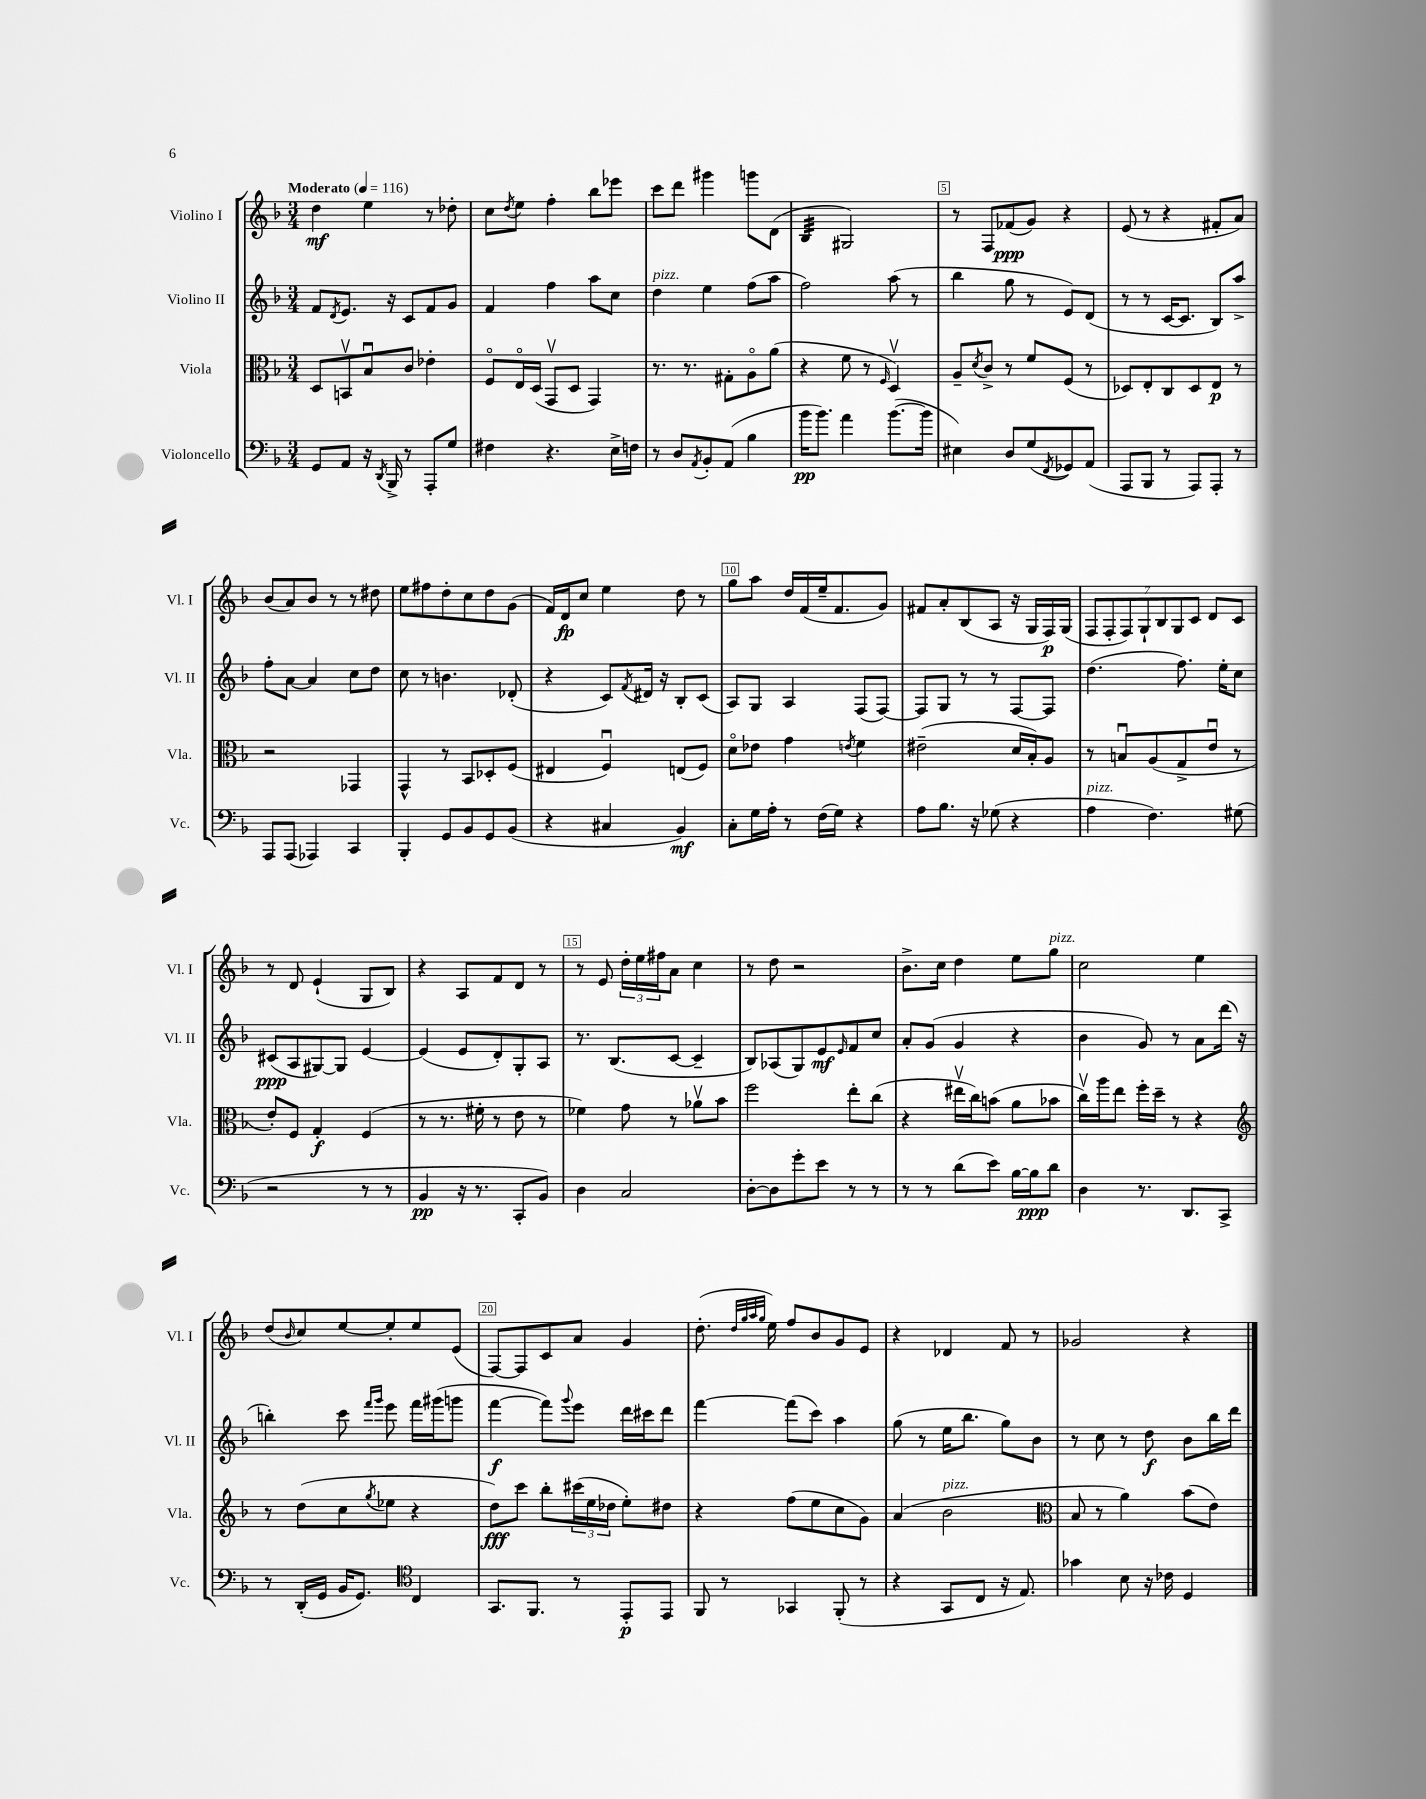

**kern	**dynam	**kern	**dynam	**kern	**dynam	**kern	**dynam
*part4	*part4	*part3	*part3	*part2	*part2	*part1	*part1
*staff4	*staff4	*staff3	*staff3	*staff2	*staff2	*staff1	*staff1
*I"Violoncello	*	*I"Viola	*	*I"Violino II	*	*I"Violino I	*
*I'Vc.	*	*I'Vla.	*	*I'Vl. II	*	*I'Vl. I	*
*clefF4	*	*clefC3	*	*clefG2	*	*clefG2	*
*k[b-]	*	*k[b-]	*	*k[b-]	*	*k[b-]	*
*M3/4	*	*M3/4	*	*M3/4	*	*M3/4	*
*MM116	*	*MM116	*	*MM116	*	*MM116	*
=1	=1	=1	=1	=1	=1	=1	=1
!	!	!	!	!	!	!LO:TX:a:B:t=Moderato	!
8GG/L	.	8D/L	.	8f/L	.	4dd\	mf
.	.	.	.	8qd/	.	.	.
8AA/J	.	8BBnv/	.	8.e/J	.	.	.
16r	.	8B-u/	.	.	.	4ee\	.
8qDD/	.	.	.	.	.	.	.
16BBB-^/	.	.	.	16r	.	.	.
8r	.	8c/J	.	8c/L	.	.	.
8AAA'/L	.	4e-X'\	.	8f/	.	8r	.
8G/J	.	.	.	8g/J	.	8dd-X'\	.
=2	=2	=2	=2	=2	=2	=2	=2
4F#X\	.	8F/L	.	4f/	.	8cc\L	.
.	.	.	.	.	.	8qdd/	.
.	.	16E/L	.	.	.	8ee\J	.
.	.	(16D/JJ	.	.	.	.	.
4.r	.	8GGv/L	.	4ff\	.	4ff'\	.
.	.	8D/J	.	.	.	.	.
.	.	4GG/)	.	8aa\L	.	8bb-\L	.
16E^\LL	.	.	.	8cc\J	.	8eee-X\J	.
16Fn\JJ	.	.	.	.	.	.	.
=3	=3	=3	=3	=3	=3	=3	=3
!	!	!	!	!LO:TX:a:i:t=pizz.	!	!	!
8r	.	8.r	.	4dd\	.	8ccc\L	.
8D/L	.	.	.	.	.	8ddd\J	.
.	.	8.r	.	.	.	.	.
8qAA/	.	.	.	.	.	.	.
8BB-'/	.	.	.	4ee\	.	4ggg#X\	.
(8AA/J	.	8G#X'\L	.	.	.	.	.
4B-\	.	8A\	.	(8ff\L	.	8gggn\L	.
.	.	(8a\J	.	8aa\J	.	(8d\J	.
=4	=4	=4	=4	=4	=4	=4	=4
*	*	*	*	*	*	*tremolo	*
16b-\KL	pp	4r	.	2ff\)	.	32B-/LLL	.
.	.	.	.	.	.	32B-/	.
8.b-\J)	.	.	.	.	.	32B-/	.
.	.	.	.	.	.	32B-/	.
.	.	.	.	.	.	32B-/	.
.	.	.	.	.	.	32B-/	.
.	.	.	.	.	.	32B-/	.
.	.	.	.	.	.	32B-/JJJ	.
*	*	*	*	*	*	*Xtremolo	*
4a\	.	8f\	.	.	.	2G#X/)	.
.	.	8r	.	.	.	.	.
.	.	16qqF/	.	.	.	.	.
([8.b-\L	.	4Dv/)	.	(8aa\	.	.	.
.	.	.	.	8r	.	.	.
16b-\Jk]	.	.	.	.	.	.	.
=5	=5	=5	=5	=5	=5	=5	=5
4E#X\)	.	8A~/L	.	4bb-\	.	8r	.
.	.	8qd/	.	.	.	.	.
.	.	8c^/J	.	.	.	8F/L	.
8D/L	.	8r	.	8gg\	.	(8f-X/	ppp
(8G/	.	8f/L	.	8r	.	8g/J)	.
8qFF/	.	.	.	.	.	.	.
8GG-X/)	.	(8F/J	.	8e/L)	.	4r	.
(8AA/J	.	8r	.	(8d/J	.	.	.
=6	=6	=6	=6	=6	=6	=6	=6
8AAA/L	.	8D-X/L)	.	8r	.	(8e/	.
8BBB-/J	.	8E'/	.	8r	.	8r	.
8r	.	8C/	.	[16c/KL	.	4r	.
.	.	.	.	8.c/J]	.	.	.
8AAA/L)	.	8D-/	.	.	.	.	.
8AAA'/J	.	8E/J	p	8B-/L)	.	8f#X'/L	.
8r	.	8r	.	8aa^/J	.	8a/J)	.
!!LO:LB:g=z
=7	=7	=7	=7	=7	=7	=7	=7
8AAA/L	.	2r	.	8ff'\L	.	(8b-/L	.
(8AAA/J	.	.	.	[8a\J	.	8a/)	.
4AAA-X/)	.	.	.	4a/]	.	8b-/J	.
.	.	.	.	.	.	8r	.
4CC/	.	4GG-X/	.	8cc\L	.	8r	.
.	.	.	.	8dd\J	.	8dd#X\	.
=8	=8	=8	=8	=8	=8	=8	=8
4BBB-'/	.	4GG^^/	.	8cc\	.	8ee\L	.
.	.	.	.	8r	.	8ff#X\	.
8GG/L	.	8r	.	4.bn\	.	8dd'\	.
8BB-/	.	8BB-/L	.	.	.	8cc\	.
8GG/	.	8D-X'/	.	.	.	8dd\	.
(8BB-/J	.	(8F/J	.	(8d-X'/	.	(8g\J	.
=9	=9	=9	=9	=9	=9	=9	=9
4r	.	4E#X/	.	4r	.	16f/LL)	.
.	.	.	.	.	.	16d/J	fp
.	.	.	.	.	.	8cc/J	.
4C#X/	.	4Fu/)	.	8c/L)	.	4ee\	.
.	.	.	.	8qf/	.	.	.
.	.	.	.	16d#X/Jk	.	.	.
.	.	.	.	16r	.	.	.
4BB-/)	mf	(8En/L	.	8B-'/L	.	8dd\	.
.	.	8F/J)	.	(8c/J	.	8r	.
=10	=10	=10	=10	=10	=10	=10	=10
8C'\L	.	8d\L	.	8A/L)	.	8gg\L	.
16G\L	.	8e-X\J	.	8G/J	.	8aa\J	.
16A'\JJ	.	.	.	.	.	.	.
8r	.	4g\	.	4A/	.	16dd/LL	.
.	.	.	.	.	.	(16f/	.
(16F\LL	.	.	.	.	.	16ee~/J	.
16G\JJ)	.	.	.	.	.	8.f/	.
.	.	8qen/	.	.	.	.	.
4r	.	4f\	.	(8F/L	.	.	.
.	.	.	.	[8F/J)	.	8g/J)	.
=11	=11	=11	=11	=11	=11	=11	=11
8A\L	.	(2e#X~\	.	8F/L]	.	8f#X/L	.
8.B-\J	.	.	.	8G/J	.	8a'/	.
.	.	.	.	8r	.	(8B-/	.
16r	.	.	.	.	.	.	.
(8G-X\	.	.	.	8r	.	8A/J	.
4r	.	16d/LL	.	[8F/L	.	16r	.
.	.	16B-'/J)	.	.	.	16G/LL	.
.	.	8A/J	.	8F/J]	.	16F/)	p
.	.	.	.	.	.	(16G/JJ	.
=12	=12	=12	=12	=12	=12	=12	=12
!LO:TX:a:i:t=pizz.	!	!	!	!	!	!	!
4A\	.	8r	.	(4.dd\	.	14F/L	.
.	.	.	.	.	.	14F'/	.
.	.	8Bnu/L	.	.	.	.	.
.	.	.	.	.	.	14F/)	.
.	.	.	.	.	.	14G`/	.
4.F\)	.	(8A/	.	.	.	.	.
.	.	.	.	.	.	14B-/	.
.	.	.	.	.	.	14G/	.
.	.	8G^/	.	8.ff\)	.	.	.
.	.	.	.	.	.	14c/J	.
.	.	8eu/J	.	.	.	8d/L	.
.	.	.	.	16ee'\KL	.	.	.
(8G#X\	.	8r	.	8cc\J	.	8c/J	.
!!LO:LB:g=z
=13	=13	=13	=13	=13	=13	=13	=13
2r	.	8e'/L)	.	(8c#X/L	ppp	8r	.
.	.	8F/J	.	8A/	.	8d/	.
.	.	4G'/	f	[8G#X/)	.	(4e`/	.
.	.	.	.	8G#/J]	.	.	.
8r	.	(4F/	.	[4e/	.	8G/L	.
8r	.	.	.	.	.	8B-/J)	.
=14	=14	=14	=14	=14	=14	=14	=14
4BB-/	pp	8r	.	(4e/]	.	4r	.
.	.	8.r	.	.	.	.	.
16r	.	.	.	8e/L	.	8A/L	.
8.r	.	16f#X'\	.	.	.	.	.
.	.	8r	.	8d'/)	.	8f/	.
8CC'/L	.	8e\	.	8G'/	.	8d/J	.
8BB-/J)	.	8r	.	8A/J	.	8r	.
=15	=15	=15	=15	=15	=15	=15	=15
4D\	.	4f-X\)	.	8.r	.	8r	.
.	.	.	.	.	.	8e/	.
.	.	.	.	(8.B-/L	.	.	.
2C/	.	8g\	.	.	.	24dd'\LL	.
.	.	.	.	.	.	24ee\	.
.	.	.	.	.	.	24ff#X\J	.
.	.	8r	.	[8c/J	.	8a\J	.
.	.	8a-Xv\L	.	4c~/]	.	4cc\	.
.	.	8b-\J	.	.	.	.	.
=16	=16	=16	=16	=16	=16	=16	=16
[8D'\L	.	2ff\	.	8B-/L)	.	8r	.
8D\]	.	.	.	(8A-X/	.	8dd\	.
8g'\	.	.	.	8G/)	.	2r	.
8e\J	.	.	.	8e/	mf	.	.
.	.	.	.	16qqe/	.	.	.
8r	.	8ee'\L	.	8f/	.	.	.
8r	.	(8cc\J	.	8cc/J	.	.	.
=17	=17	=17	=17	=17	=17	=17	=17
8r	.	4r	.	8a'/L	.	8.b-^\L	.
8r	.	.	.	(8g/J	.	.	.
.	.	.	.	.	.	16cc\Jk	.
(8d\L	.	16ee#Xv\LL	.	4g/	.	4dd\	.
.	.	16cc\J)	.	.	.	.	.
8e\J)	.	(8bn\J	.	.	.	.	.
[16B-\LL	.	8a\L	.	4r	.	8ee\L	.
16B-\J]	ppp	.	.	.	.	.	.
!	!	!	!	!	!	!LO:TX:a:i:t=pizz.	!
8d\J	.	8b-X\J	.	.	.	8gg\J	.
=18	=18	=18	=18	=18	=18	=18	=18
4D\	.	16ccv\LL)	.	4b-\	.	2cc\	.
.	.	16aa\J	.	.	.	.	.
.	.	8ee\J	.	.	.	.	.
8.r	.	16ff'\LL	.	8g/)	.	.	.
.	.	16dd~\JJ	.	.	.	.	.
.	.	8r	.	8r	.	.	.
8.DD/L	.	.	.	.	.	.	.
.	.	4r	.	8a\L	.	4ee\	.
8CC^/J	.	.	.	(16ddd\Jk	.	.	.
.	.	.	.	16r	.	.	.
!!LO:LB:g=z
=19	=19	=19	=19	=19	=19	=19	=19
*	*	*clefG2	*	*	*	*	*
8r	.	8r	.	4bbn'\)	.	(8dd/L	.
.	.	.	.	.	.	16qqb-/	.
(16DD'/LL	.	(8dd\L	.	.	.	8cc/)	.
16GG/JJ	.	.	.	.	.	.	.
16BB-/KL	.	8cc\	.	8ccc\	.	[8ee/	.
8.GG/J)	.	.	.	.	.	.	.
.	.	.	.	16qqfff/LL	.	.	.
.	.	8qgg/	.	16qqggg/JJ	.	.	.
.	.	8ee-X\J	.	8eee\	.	8ee'/]	.
*clefC4	*	*	*	*	*	*	*
4C/	.	4r	.	16fff\LL	.	8ee/	.
.	.	.	.	(16ggg#X\J	.	.	.
.	.	.	.	8gggn\J	.	(8e/J	.
=20	=20	=20	=20	=20	=20	=20	=20
8.GG/L	.	8dd\L)	fff	[4fff\	f	[8F/L)	.
.	.	8ccc\J	.	.	.	8F/]	.
8.FF/J	.	.	.	.	.	.	.
.	.	8bb-'\L	.	8fff\L])	.	8c/	.
.	.	.	.	8qqggg/	.	.	.
8r	.	(24ccc#X\L	.	8eee\J	.	8a/J	.
.	.	24ee\	.	.	.	.	.
.	.	24dd-X\JJ	.	.	.	.	.
8EE'/L	p	8ee'\L)	.	16ddd\LL	.	4g/	.
.	.	.	.	16ccc#X\J	.	.	.
8EE/J	.	8dd#X\J	.	8ddd\J	.	.	.
=21	=21	=21	=21	=21	=21	=21	=21
8FF/	.	4r	.	[4fff\	.	(8.dd'\	.
8r	.	.	.	.	.	.	.
.	.	.	.	.	.	32qqdd/LLL	.
.	.	.	.	.	.	32qqgg/	.
.	.	.	.	.	.	32qqaa/	.
.	.	.	.	.	.	32qqgg/JJJ	.
.	.	.	.	.	.	16ee\)	.
4GG-X/	.	(8ff\L	.	(8fff\L]	.	8ff/L	.
.	.	8ee\	.	8ccc\J)	.	8b-/	.
(8FF'/	.	8cc\	.	4aa\	.	8g/	.
8r	.	8g\J)	.	.	.	8e/J	.
=22	=22	=22	=22	=22	=22	=22	=22
4r	.	(4a/	.	(8gg\	.	4r	.
.	.	.	.	8r	.	.	.
!	!	!LO:TX:a:i:t=pizz.	!	!	!	!	!
8GG/L	.	2b-\	.	16ee\KL	.	4d-X/	.
.	.	.	.	8.bb-\J	.	.	.
8C/J	.	.	.	.	.	.	.
16r	.	.	.	8gg\L)	.	8f/	.
8.E/)	.	.	.	.	.	.	.
.	.	.	.	8b-\J	.	8r	.
=23	=23	=23	=23	=23	=23	=23	=23
*	*	*clefC3	*	*	*	*	*
4g-X\	.	8B-/	.	8r	.	2g-X/	.
.	.	8r	.	8cc\	.	.	.
8B-\	.	4a\)	.	8r	.	.	.
16r	.	.	.	8dd\	f	.	.
16c-X\	.	.	.	.	.	.	.
4D/	.	(8b-\L	.	8b-\L	.	4r	.
.	.	8e\J)	.	16bb-\L	.	.	.
.	.	.	.	16ddd\JJ	.	.	.
==	==	==	==	==	==	==	==
*-	*-	*-	*-	*-	*-	*-	*-
